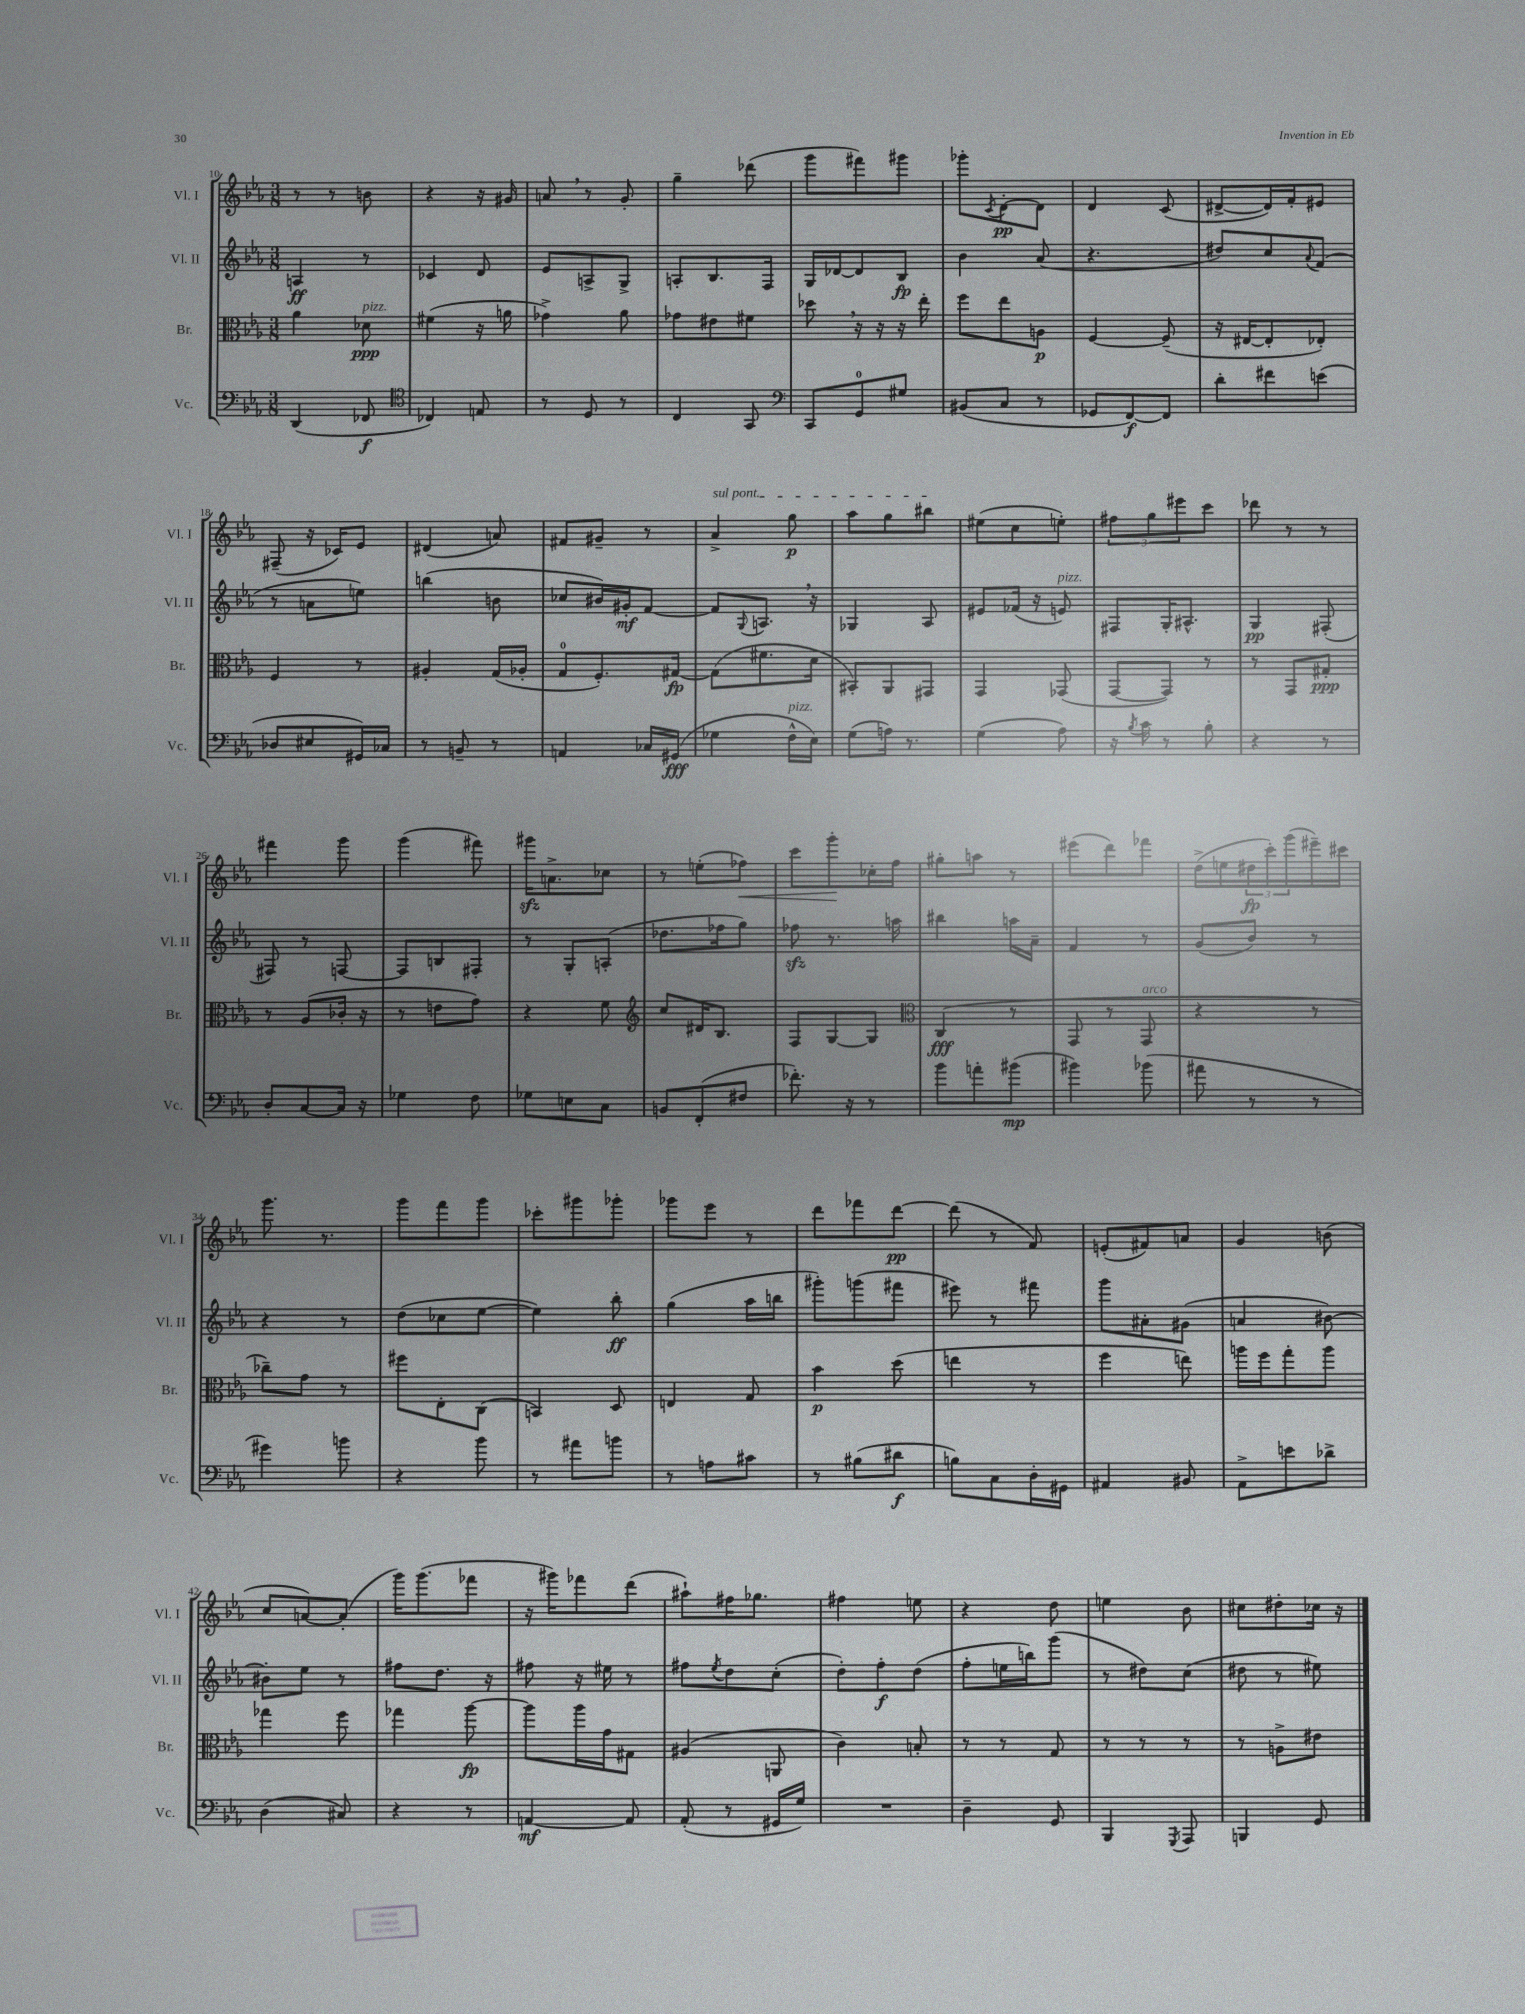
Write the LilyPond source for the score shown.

<<
\new StaffGroup <<
\new Staff = "s0" \with { instrumentName = "Vl. I" shortInstrumentName = "Vl. I" } {
    \clef treble \key ees \major \numericTimeSignature \time 3/8
    r8 r8 b'8 |
    r4 r16 gis'16 |
    a'8 \breathe r8 g'8-. |
    g''4-- des'''8( |
    g'''8 fis'''8) gis'''8 |
    ges'''8-. \acciaccatura { c'8 } d'8~-.\pp d'8 |
    d'4 c'8( |
    dis'8~-> dis'16) f'16-. eis'8 |
    fis8--( r16 ces'16) ees'8 |
    dis'4( a'8) |
    fis'8 gis'8-- r8 |
    \once \override TextSpanner.bound-details.left.text = \markup { \italic "sul pont." } aes'4->\startTextSpan g''8\p |
    aes''8 g''8 bis''8\stopTextSpan |
    eis''8( c''8 e''8-.) |
    \tuplet 3/2 { fis''8 g''8 eis'''8 } c'''8 |
    des'''8 r8 r8 |
    fis'''4 g'''8 |
    g'''4( fis'''8) |
    gis'''16\sfz a'8.-> ces''8 |
    r8 e''8-.( fes''8\<) |
    c'''8 g'''8-.\! ces''16-. f''16 |
    gis''8-. a''8 r8 |
    eis'''8( d'''8) fes'''8 |
    d''16->( e''16 \tuplet 3/2 { dis''16\fp c'''16-.) g'''16( } eis'''16--) cis'''16 |
    g'''8. r8. |
    g'''8 f'''8 g'''8 |
    ces'''8-. gis'''8 ges'''8-. |
    ges'''8 ees'''8 r8 |
    d'''8 fes'''8 d'''8~\pp |
    d'''8( r8 f'8) |
    e'8-.( fis'8) a'8 |
    g'4 b'8( |
    c''8 a'8~) a'8-.( |
    g'''16) g'''8.( fes'''8 |
    r16 gis'''16) fes'''8 d'''8( |
    ais''8-!) fis''16 ges''8. |
    fis''4 e''8 |
    r4 d''8 |
    e''4 bes'8 |
    cis''8 dis''8-. ces''16 r16 \bar "|." |
}
\new Staff = "s1" \with { instrumentName = "Vl. II" shortInstrumentName = "Vl. II" } {
    \clef treble \key ees \major \numericTimeSignature \time 3/8
    a4\ff r8 |
    ces'4 d'8 |
    ees'8 a8-> g8-> |
    a8-. bes8. f16 |
    g16 des'16~ des'8 bes8\fp |
    bes'4 aes'8( |
    r4. |
    dis''8) c''8 \appoggiatura { aes'8 } f'8( |
    r8 a'8 e''8) |
    b''4( b'8 |
    ces''8 bis'16) gis'16-.\mf f'8~ |
    f'8 \appoggiatura { g8 } a8. \breathe r16 |
    ges4 aes8 |
    eis'8 fes'16( r16 e'8^\markup { \italic "pizz." }) |
    fis8 g16-. ais8.-^ |
    g4\pp fis8-.( |
    fis8) r8 f8~ |
    f8 b8 fis8-. |
    r8 g8-. a8-.( |
    des''8. fes''16 g''8) |
    fes''8\sfz r8. a''16 |
    bis''4 a''16 aes'16-- |
    f'4 r8 |
    g'8( bes'8) r8 |
    r4 r8 |
    d''8( ces''8 ees''8~ |
    ees''4) bes''8-.\ff |
    g''4( aes''16 b''16 |
    gis'''8-.) g'''8( fis'''8 |
    eis'''8) r8 fis'''8 |
    g'''8 ais'8-. gis'8( |
    a'4 bis'8~) |
    bis'8-. ees''8 r8 |
    fis''8 d''8. r16 |
    fis''8 r16 eis''16 r8 |
    fis''8 \acciaccatura { ees''8 } d''8 c''8-.( |
    d''8-.) f''8-.\f d''8( |
    f''8-. e''16 b''16) g'''8( |
    r8 dis''8) c''8( |
    dis''8 r8 eis''8) \bar "|." |
}
\new Staff = "s2" \with { instrumentName = "Br." shortInstrumentName = "Br." } {
    \clef alto \key ees \major \numericTimeSignature \time 3/8
    aes'4 des'8\ppp^\markup { \italic "pizz." } |
    fis'4( r16 a'16 |
    ges'4->) aes'8 |
    ges'8 eis'8 fis'8 |
    des''8 \breathe r16 r16 r16 ees''16-. |
    f''8 ees''8 a8\p |
    f4~ f8--( |
    r16 eis16~ eis8-. ees8-.) |
    f4 r8 |
    ais4-. g16( aes16-. |
    g8-0 f8.-.) gis16~\fp |
    gis8( fis'8. d'16 |
    bis,8-.) aes,8 gis,8 |
    g,4 ges,8( |
    g,8~ g,8) r8 |
    r8 g,8 gis8-.\ppp |
    r8 aes8( ces'16-. r16 |
    r8 e'8 g'8) |
    r4 f'8 |
    \clef treble c''8 dis'16 bes8. |
    f8 g8~ g8 |
    \clef alto c4\fff( r8 |
    g,8 r8 g,8^\markup { \italic "arco" } |
    r4 r8 |
    ces''8--) g'8 r8 |
    fis''8 ees8-. c8( |
    b,4) d8 |
    e4 g8 |
    bes'4\p d''8( |
    e''4 r8 |
    f''4 e''8) |
    a''16 f''16 g''8-. a''8 |
    ges''4 f''8 |
    ges''4 aes''8~\fp |
    aes''8 aes''16 g'16 gis8 |
    ais4( a,8 |
    c'4) b8-. |
    r8 r8 g8 |
    r8 r8 r8 |
    r8 a8-> eis'8 \bar "|." |
}
\new Staff = "s3" \with { instrumentName = "Vc." shortInstrumentName = "Vc." } {
    \clef bass \key ees \major \numericTimeSignature \time 3/8
    d,4( fes,8\f |
    \clef tenor ces4) e8 |
    r8 d8 r8 |
    c4 g,8 |
    \clef bass c,8 g,8-0 gis8 |
    bis,8( c8 r8 |
    ges,8 f,8~\f) f,8 |
    d'8-. fis'8 e'8( |
    des8 eis8 gis,16) ces16 |
    r8 b,8-- r8 |
    a,4 ces16 gis,16\fff( |
    ges4 f16-^^\markup { \italic "pizz." } ees16) |
    g8( a16) r8. |
    g4( aes8) |
    r16 \acciaccatura { bes8 } c'16 r8 bes8-. |
    r4 r8 |
    d8-. c8~ c16 r16 |
    ges4 f8 |
    ges8 e8 c8 |
    b,8 f,8-.( fis8 |
    fes'8.-.) r16 r8 |
    bes'8 a'8-. bis'8\mp( |
    bis'4) bes'8( |
    ais'8 r8 r8 |
    gis'4) b'8 |
    r4 bes'8 |
    r8 ais'8 b'8 |
    r8 a8 cis'8 |
    r8 bis8( dis'8\f |
    b8) c8 d16-. gis,16 |
    ais,4 bis,8 |
    aes,8-> e'8 des'8-> |
    d4( cis8) |
    r4 r8 |
    a,4~\mf a,8 |
    aes,8-.( r8 gis,16 g16) |
    R4. |
    d4-- g,8 |
    bes,,4 \acciaccatura { g,,8 } aes,,8 |
    b,,4 g,8 \bar "|." |
}
>>
>>
\layout { \context { \Score currentBarNumber = #10 } }
